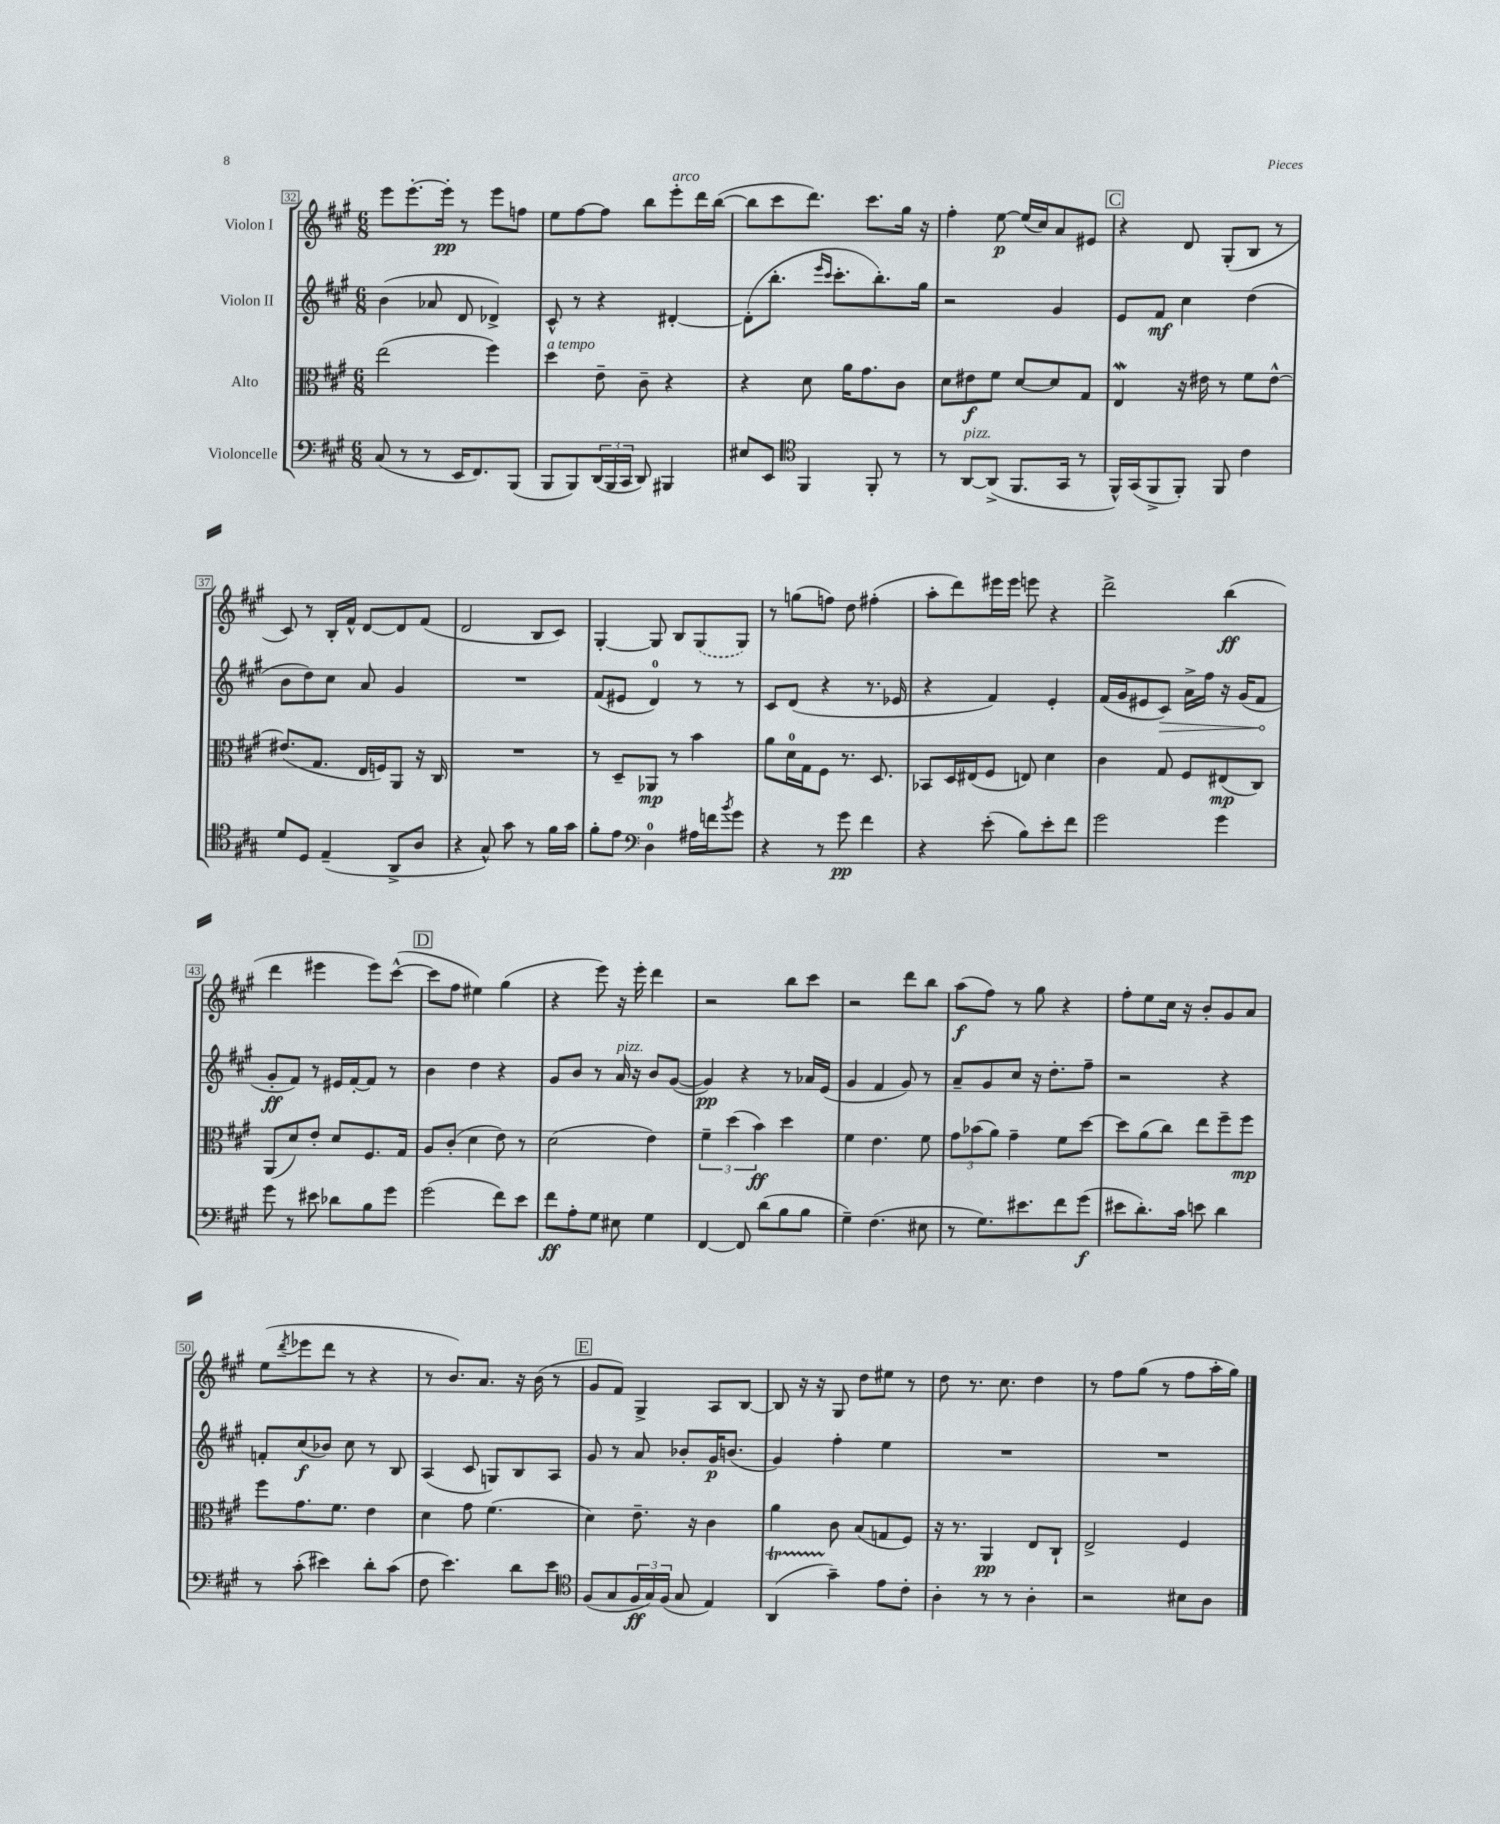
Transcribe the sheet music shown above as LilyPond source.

<<
\new StaffGroup <<
\new Staff = "s0" \with { instrumentName = "Violon I" } {
    \clef treble \key a \major \numericTimeSignature \time 6/8
    e'''8 e'''8.~-. e'''16-.\pp r8 e'''8 f''8 |
    e''8 fis''8~ fis''8 b''8 e'''8-.^\markup { \italic "arco" } d'''16 b''16~( |
    b''8 cis'''8 d'''8.) cis'''8. gis''16 r16 |
    fis''4-. e''8~\p e''16( cis''16) a'8 eis'8 |
    \mark \markup { \box "C" } r4 d'8 gis8-.( b8 r8 |
    cis'8) r8 b16-. fis'16-^ d'8~ d'8 fis'8( |
    d'2 b8 cis'8) |
    gis4~-. gis8 b8 \once \slurDashed gis8( gis8) |
    r8 g''8( f''8) d''8 fis''4-.( |
    a''8-. d'''8) eis'''16 eis'''16 e'''8 r4 |
    d'''2-> b''4\ff( |
    d'''4 eis'''4 eis'''8) cis'''8~-^( |
    \mark \markup { \box "D" } cis'''8 fis''8 eis''4) gis''4( |
    r4 e'''8) r16 e'''16-. d'''4 |
    r2 b''8 cis'''8 |
    r2 d'''8 b''8 |
    a''8\f( fis''8) r8 gis''8 r4 |
    fis''8-. e''8 cis''16 r16 b'8-. gis'8 a'8 |
    e''8( \acciaccatura { d'''8 } ees'''8 d'''8 r8 r4 |
    r8 b'8.) a'8. r16 b'16( r8 |
    \mark \markup { \box "E" } gis'8 fis'8) gis4-> a8 b8~ |
    b8 r16 r16 gis8 d''8 eis''8 r8 |
    d''8 r8. cis''8. d''4 |
    r8 fis''8 gis''8( r8 fis''8 a''16-. gis''16) \bar "|." |
}
\new Staff = "s1" \with { instrumentName = "Violon II" } {
    \clef treble \key a \major \numericTimeSignature \time 6/8
    b'4( aes'8 d'8 des'4->) |
    cis'8-^ r8 r4 dis'4~-. |
    dis'8-.( b''8.-. \grace { e'''16 cis'''16 } cis'''8.-. b''8.-.) gis''16 |
    r2 gis'4 |
    \mark \markup { \box "C" } e'8 fis'8\mf cis''4 d''4( |
    b'8 d''8) cis''8 a'8 gis'4 |
    R2. |
    fis'8( eis'8 d'4-0) r8 r8 |
    cis'8 d'8( r4 r8. ees'16 |
    r4 fis'4) e'4-. |
    fis'16( gis'16 eis'8 \once \override Hairpin.circled-tip = ##t cis'8\>) a'16-> fis''16 r16 gis'16( fis'8\! |
    gis'8-.\ff fis'8) r8 eis'16 fis'16~-. fis'8 r8 |
    \mark \markup { \box "D" } b'4 d''4 r4 |
    gis'8 b'8 r8 a'16^\markup { \italic "pizz." } r16 b'8 gis'8~( |
    gis'4\pp) r4 r8 aes'16 e'16( |
    gis'4 fis'4 gis'8) r8 |
    a'8-- gis'8 cis''8 r16 d''8.-. fis''8-- |
    r2 r4 |
    f'8-. cis''8\f( bes'8) cis''8 r8 b8 |
    a4( cis'8 g8) b8 a8 |
    \mark \markup { \box "E" } gis'8 r8 a'8 bes'8-. gis'16\p b'8.( |
    gis'4) fis''4-. e''4 |
    R2. |
    R2. \bar "|." |
}
\new Staff = "s2" \with { instrumentName = "Alto" } {
    \clef alto \key a \major \numericTimeSignature \time 6/8
    e''2( fis''4) |
    d''4^\markup { \italic "a tempo" } e'8-- cis'8-- r4 |
    r4 d'8 a'16 gis'8. cis'8 |
    d'8 eis'8\f fis'8 d'8~ d'8 gis8 |
    \mark \markup { \box "C" } e4\mordent r16 eis'16 r8 fis'8 eis'8~-^ |
    eis'8.( gis8. e16 f16) a,8 r16 cis16 |
    R2. |
    r8 d8-- aes,8\mp r8 b'4 |
    a'8 d'16-0 gis16 fis8 r8. d8. |
    bes,8 d16 eis16( fis8 e8) d'4 |
    cis'4 gis8 fis8 eis8\mp( cis8) |
    a,8( d'8) e'8-. d'8 fis8. gis16 |
    \mark \markup { \box "D" } a8 cis'8-.( d'4 e'8) r8 |
    d'2( e'4) |
    \tuplet 3/2 { fis'4-- d''4( b'4\ff) } d''4 |
    fis'4 e'4. fis'8 |
    \tuplet 3/2 { gis'8 bes'8( a'8) } gis'4-- fis'8 d''8~ |
    d''8 a'8( cis''8) e''8 fis''8-- fis''8\mp |
    fis''8 gis'8. fis'8. e'4 |
    d'4 gis'8 fis'4.( |
    \mark \markup { \box "E" } d'4) e'8.-- r16 cis'4 |
    a'4 cis'8 b8( g8 fis8) |
    r16 r8. a,4\pp e8 cis8-! |
    e2-> fis4 \bar "|." |
}
\new Staff = "s3" \with { instrumentName = "Violoncelle" } {
    \clef bass \key a \major \numericTimeSignature \time 6/8
    cis8( r8 r8 e,16 fis,8.) b,,8( |
    b,,8 b,,8) \tuplet 3/2 { d,16( b,,16 cis,16 } d,8) bis,,4 |
    eis8 e,8 \clef tenor fis,4 fis,8-. r8 |
    r8 a,8~^\markup { \italic "pizz." } a,8->( fis,8. gis,16 r8 |
    \mark \markup { \box "C" } fis,16-^) gis,16( fis,8-> fis,8-.) fis,8 cis'4 |
    d'8 d8 e4--( a,8-> a8 |
    r4 gis8-^) gis'8 r8 fis'16 gis'16 |
    fis'8-. e'8 \clef bass d4-0 ais16 f'16 \acciaccatura { b'8 } gis'8 |
    r4 r8 gis'8\pp fis'4 |
    r4 e'8-.( b8) e'8-. fis'8 |
    gis'2 gis'4 |
    gis'8 r8 eis'8 des'8 b8 gis'8 |
    \mark \markup { \box "D" } gis'2( fis'8) e'8 |
    fis'8\ff a8-. gis8 eis8 gis4 |
    fis,4~ fis,8 d'8( b8 b8 |
    gis4--) fis4.( eis8 |
    r8 gis8.) eis'8. fis'8 gis'8\f( |
    eis'8 d'8.-.) cis'16 e'8 d'4 |
    r8 cis'8-.( eis'4) d'8-. cis'8( |
    fis8 e'4.) d'8 e'8 |
    \mark \markup { \box "E" } \clef tenor fis8( gis8 \tuplet 3/2 { fis16\ff gis16) fis16( } gis8 e4) |
    a,4\startTrillSpan( gis'4--\stopTrillSpan) e'8 cis'8-. |
    a4-. r8 r8 a4-. |
    r2 bis8 a8 \bar "|." |
}
>>
>>
\layout { \context { \Score currentBarNumber = #32 \override BarNumber.stencil = #(make-stencil-boxer 0.1 0.3 ly:text-interface::print) } }
